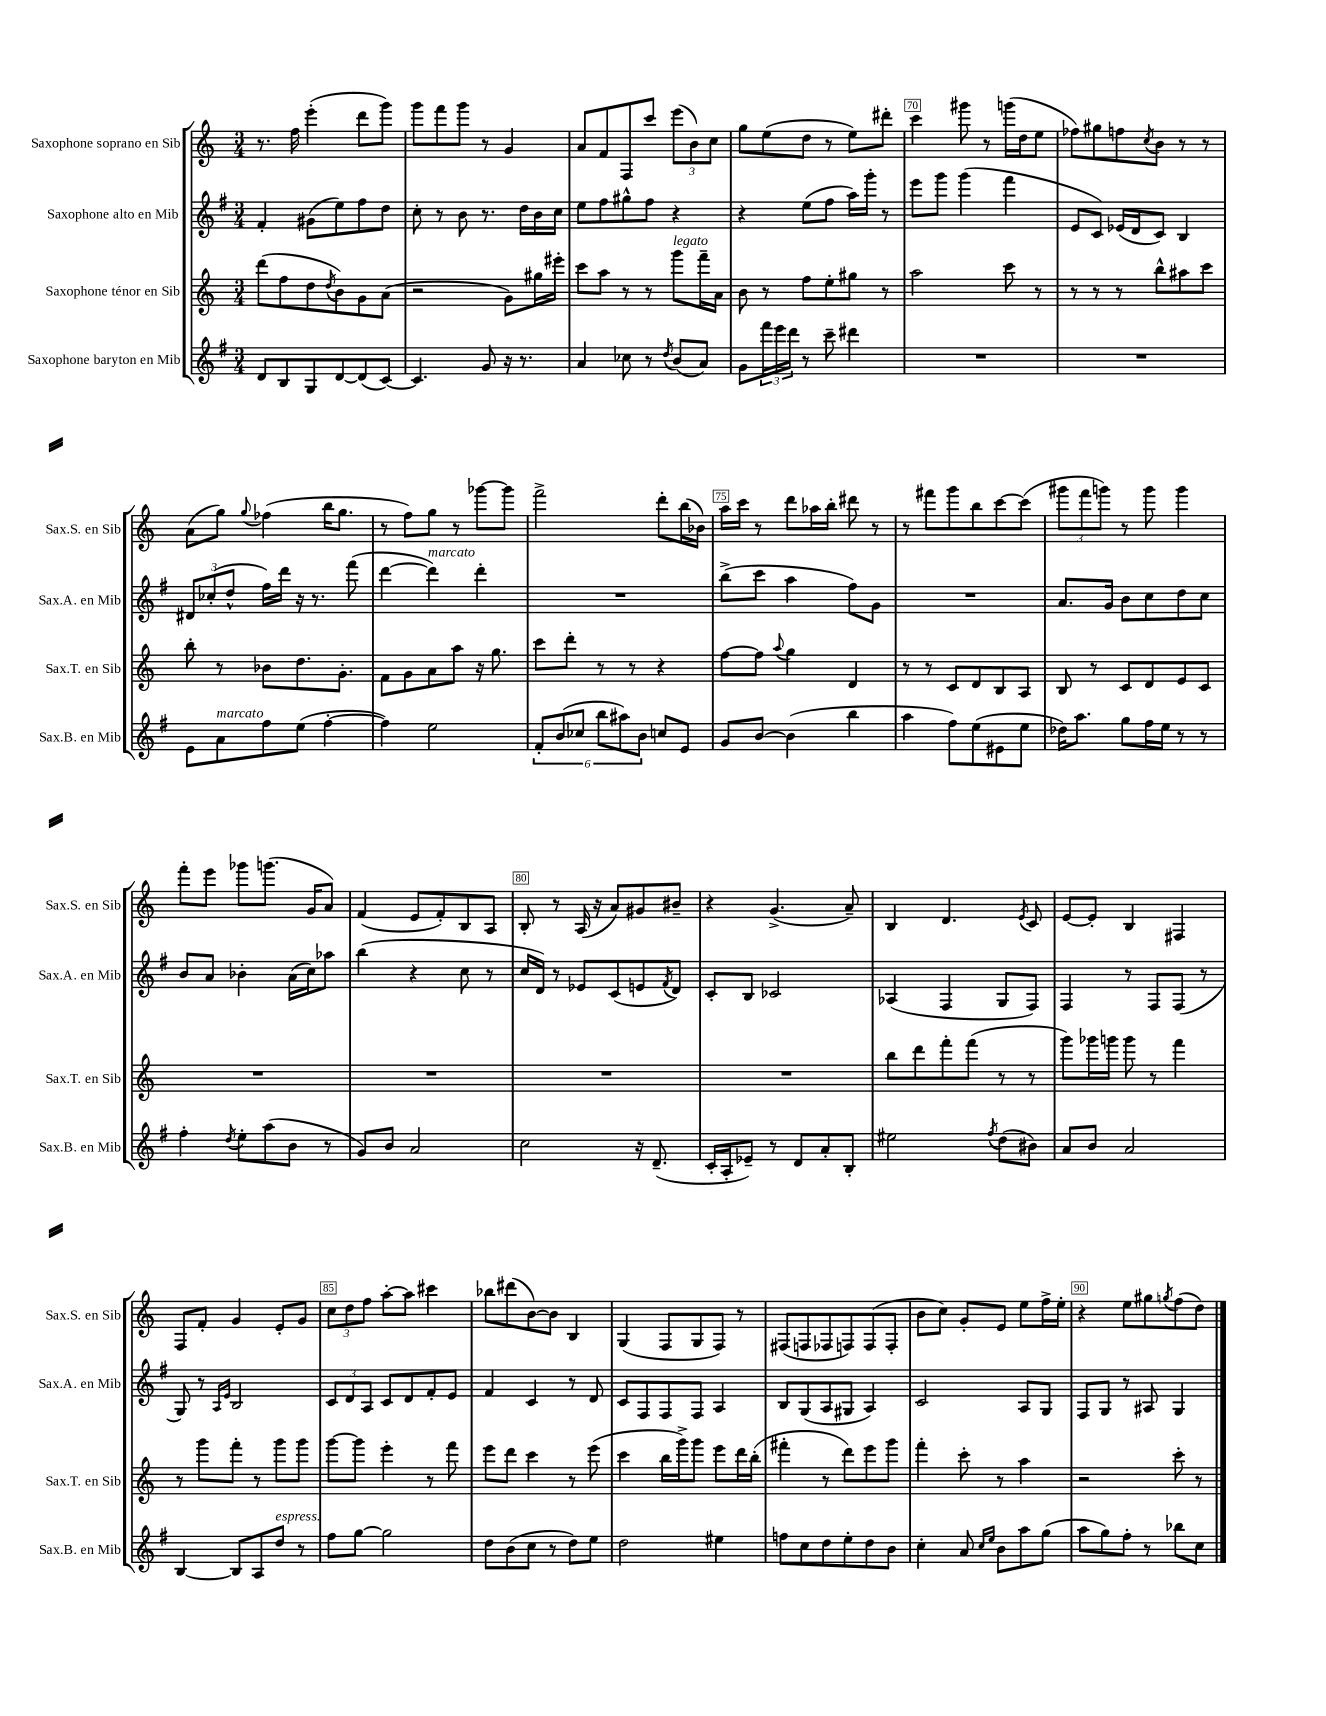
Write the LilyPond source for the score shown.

<<
\new StaffGroup <<
\new Staff = "s0" \with { instrumentName = "Saxophone soprano en Sib" shortInstrumentName = "Sax.S. en Sib" } {
    \clef treble \key c \major \numericTimeSignature \time 3/4
    r8. f''16 e'''4-.( d'''8 g'''8) |
    g'''8 f'''8 g'''8 r8 g'4 |
    a'8 f'8 f8 c'''8 \tuplet 3/2 { e'''8( b'8) c''8 } |
    g''8 e''8( d''8 r8 e''8) dis'''8-. |
    c'''4 gis'''8 r8 g'''16( d''16 e''8 |
    fes''8) gis''8 f''8 \acciaccatura { c''8 } b'8 r8 r8 |
    a'8( g''8) \appoggiatura { g''8 } fes''4( b''16 g''8. |
    r8 f''8) g''8 r8 ges'''8~ ges'''8 |
    f'''2-> d'''8-. b''16( bes'16) |
    a''16 c'''16 r8 d'''8 aes''16 b''16-. dis'''8 r8 |
    r8 fis'''8 g'''8 b''8 c'''8~ c'''8( |
    \tuplet 3/2 { gis'''8 f'''8 g'''8) } r8 g'''8 g'''4 |
    f'''8-. e'''8 ges'''8 g'''8.( g'16 a'8) |
    f'4( e'8 f'8-.) b8 a8 |
    b8-. r8 a16( r16 a'8) gis'8 bis'8-- |
    r4 g'4.->( a'8--) |
    b4 d'4. \acciaccatura { e'8 } c'8 |
    e'8~ e'8-. b4 fis4 |
    f8 f'8-. g'4 e'8-. g'8 |
    \tuplet 3/2 { c''8 d''8 f''8 } a''8~-. a''8 cis'''4 |
    bes''8 dis'''8( b'8~) b'8 b4 |
    g4( f8 g8 f8) r8 |
    fis8( f8 fes8 f8) f8( f8-. |
    b'8 c''8) g'8-. e'8 e''8 f''16-> e''16-. |
    r4 e''8 gis''8 \acciaccatura { g''8 } f''8( d''8) \bar "|." |
}
\new Staff = "s1" \with { instrumentName = "Saxophone alto en Mib" shortInstrumentName = "Sax.A. en Mib" } {
    \clef treble \key g \major \numericTimeSignature \time 3/4
    fis'4-. gis'8( e''8) fis''8 d''8 |
    c''8-. r8 b'8 r8. d''16 b'16 c''16 |
    e''8 fis''8 gis''8-^ fis''8 r4 |
    r4 e''8( fis''8 a''16) g'''16-. r8 |
    e'''8 g'''8 g'''4( fis'''4 |
    e'8 c'8) ees'16( d'16 c'8) b4 |
    \tuplet 3/2 { dis'8 ces''8-.( d''8-^ } fis''16) d'''16 r16 r8. fis'''8( |
    d'''4~ d'''4^\markup { \italic "marcato" }) d'''4-. |
    R2. |
    b''8->( c'''8 a''4 fis''8) g'8 |
    R2. |
    a'8. g'16 b'8 c''8 d''8 c''8 |
    b'8 a'8 bes'4-. a'16( c''16) aes''8 |
    b''4( r4 c''8 r8 |
    c''16 d'16) r8 ees'8 c'8( e'8 \acciaccatura { fis'8 } d'8) |
    c'8-. b8 ces'2 |
    aes4( fis4 g8 fis8) |
    fis4 r8 fis8 fis8( r8 |
    g8) r8 \grace { a16 e'16 } b2 |
    \tuplet 3/2 { c'8 d'8 a8 } c'8 d'8 fis'8-. e'8 |
    fis'4 c'4 r8 d'8 |
    c'8 fis8 fis8 fis8 a4 |
    b8 g8( a8 gis8 a4) |
    c'2 a8 g8 |
    fis8 g8 r8 ais8 g4 \bar "|." |
}
\new Staff = "s2" \with { instrumentName = "Saxophone ténor en Sib" shortInstrumentName = "Sax.T. en Sib" } {
    \clef treble \key c \major \numericTimeSignature \time 3/4
    d'''8( f''8 d''8 \acciaccatura { d''8 } b'8) g'8 a'8( |
    r2 g'8) gis''16 eis'''16-. |
    c'''8 a''8 r8 r8 g'''8^\markup { \italic "legato" } f'''16-- a'16 |
    b'8 r8 f''8 e''8-. gis''8 r8 |
    a''2 c'''8 r8 |
    r8 r8 r8 b''8-^ ais''8 c'''8 |
    b''8-. r8 bes'8 d''8. g'8.-. |
    f'8 g'8 a'8 a''8 r16 g''8. |
    c'''8 d'''8-. r8 r8 r4 |
    f''8~ f''8 \appoggiatura { a''8 } g''4 d'4 |
    r8 r8 c'8 d'8 b8 a8 |
    b8 r8 c'8 d'8 e'8 c'8 |
    R2. |
    R2. |
    R2. |
    R2. |
    b''8 d'''8 f'''8-. f'''8( r8 r8 |
    g'''8) ges'''16 g'''16 g'''8 r8 f'''4 |
    r8 g'''8 f'''8-. r8 g'''8 g'''8 |
    g'''8~ g'''8 e'''4-. r8 f'''8 |
    e'''8 d'''8 c'''4 r8 e'''8( |
    c'''4 b''16 g'''16->) g'''8 e'''8 d'''16 b''16-.( |
    fis'''4-. r8 d'''8) e'''8 g'''8 |
    f'''4-. c'''8-. r8 a''4 |
    r2 c'''8-. r8 \bar "|." |
}
\new Staff = "s3" \with { instrumentName = "Saxophone baryton en Mib" shortInstrumentName = "Sax.B. en Mib" } {
    \clef treble \key g \major \numericTimeSignature \time 3/4
    d'8 b8 g8 d'8~ d'8( c'8~) |
    c'4. g'8 r16 r8. |
    a'4 ces''8 r8 \acciaccatura { d''8 } b'8( a'8) |
    g'8 \tuplet 3/2 { fis'''16 e'''16 d'''16 } r8 c'''8-- dis'''4 |
    R2. |
    R2. |
    e'8 a'8^\markup { \italic "marcato" } fis''8 e''8( fis''4~-. |
    fis''4) e''2 |
    \tuplet 6/4 { fis'8-. b'8( ces''8 b''8 ais''8) b'8 } c''8 e'8 |
    g'8 b'8~ b'4( b''4 |
    a''4 fis''8) e''8( eis'8 e''8 |
    des''16) a''8. g''8 fis''16 e''16 r8 r8 |
    fis''4-. \acciaccatura { d''8 } e''8-. a''8( b'8 r8 |
    g'8) b'8 a'2 |
    c''2 r16 d'8.--( |
    c'16-. a16-. ees'8--) r8 d'8 a'8-. b8-. |
    eis''2 \acciaccatura { fis''8 } d''8( bis'8) |
    a'8 b'8 a'2 |
    b4~ b8 a8 d''8^\markup { \italic "espress." } r8 |
    fis''8 g''8~ g''2 |
    d''8 b'8( c''8 r8 d''8) e''8 |
    d''2 eis''4 |
    f''8 c''8 d''8 e''8-. d''8 b'8 |
    c''4-. a'8 \grace { c''16 e''16 } b'8 a''8 g''8( |
    a''8 g''8) fis''8-. r8 bes''8 c''8 \bar "|." |
}
>>
>>
\layout { \context { \Score currentBarNumber = #66 \override BarNumber.break-visibility = ##(#f #t #t) barNumberVisibility = #(every-nth-bar-number-visible 5) \override BarNumber.stencil = #(make-stencil-boxer 0.1 0.3 ly:text-interface::print) } }
